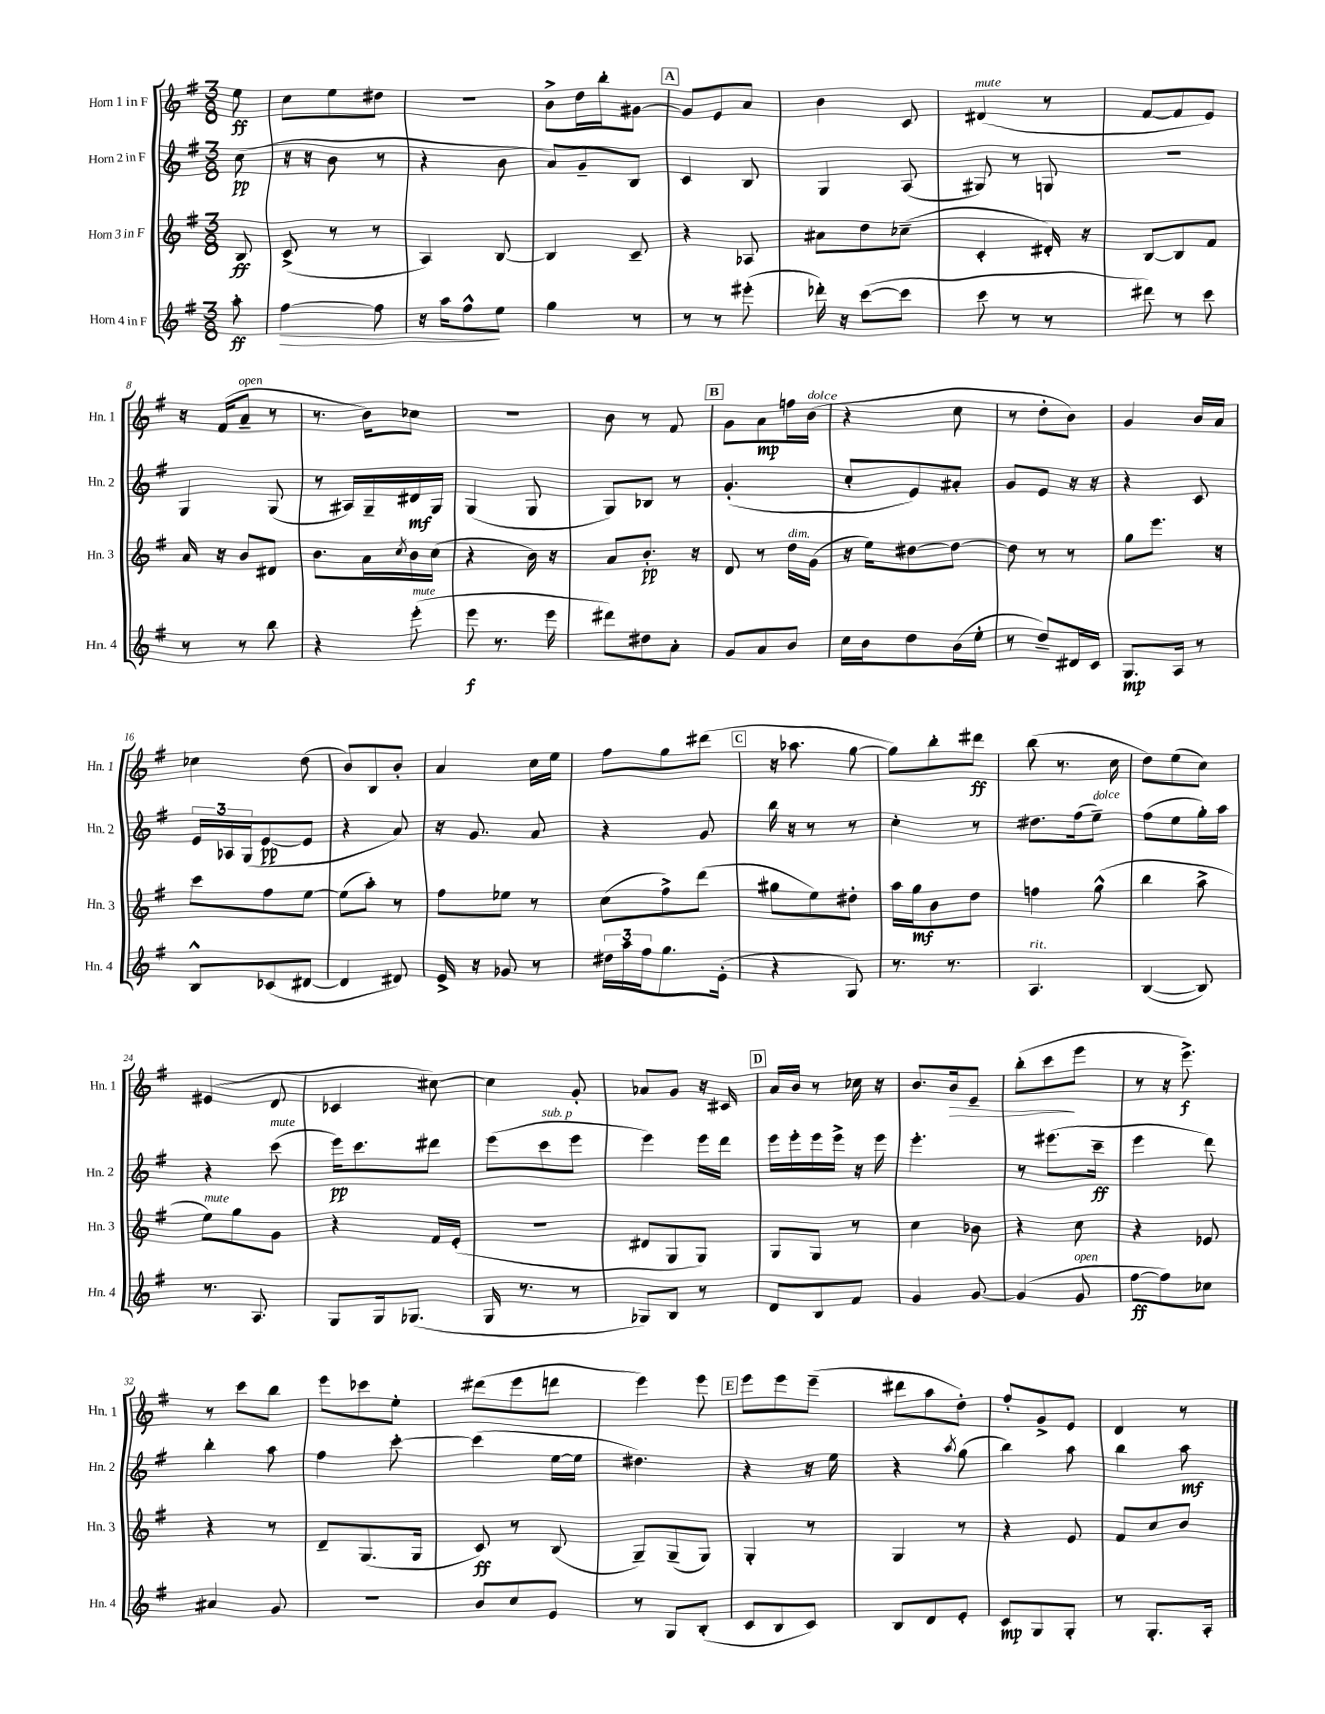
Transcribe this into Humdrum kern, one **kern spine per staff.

**kern	**dynam	**kern	**dynam	**kern	**dynam	**kern	**dynam
*part4	*part4	*part3	*part3	*part2	*part2	*part1	*part1
*staff4	*staff4	*staff3	*staff3	*staff2	*staff2	*staff1	*staff1
*I"Horn 4 in F	*	*I"Horn 3 in F	*	*I"Horn 2 in F	*	*I"Horn 1 in F	*
*I'Hn. 4	*	*I'Hn. 3	*	*I'Hn. 2	*	*I'Hn. 1	*
*clefG2	*	*clefG2	*	*clefG2	*	*clefG2	*
*k[f#]	*	*k[f#]	*	*k[f#]	*	*k[f#]	*
*M3/8	*	*M3/8	*	*M3/8	*	*M3/8	*
=	=	=	=	=	=	=	=
8aa'\	ff	8B/	ff	(8cc\	pp	8ee\	ff
=1	=1	=1	=1	=1	=1	=1	=1
!	!LO:HP:b	!	!	!	!	!	!
[4ff#\	>	(8c^/	.	16r	.	8cc\L	.
.	.	.	.	16r	.	.	.
.	.	8r	.	8b\	.	8ee\	.
8ff#\]	.	8r	.	8r	.	8dd#X\J	.
=2	=2	=2	=2	=2	=2	=2	=2
16r	.	4A/)	.	4r	.	4.r	.
16aa\KL	.	.	.	.	.	.	.
8ff#^^\	.	.	.	.	.	.	.
8ee\J	]	[8B/	.	8b\	.	.	.
=3	=3	=3	=3	=3	=3	=3	=3
4gg\	.	4B/]	.	8a/L)	.	8b^\L	.
.	.	.	.	8g~/	.	16dd\L	.
.	.	.	.	.	.	16bb'\J	.
8r	.	8c~/	.	8B/J	.	[8g#X\J	.
!!LO:REH:place=s1:t=A
=4	=4	=4	=4	=4	=4	=4	=4
8r	.	4r	.	4c/	.	8g#/L]	.
8r	.	.	.	.	.	8e/	.
(8eee#X'\	.	8A-X/	.	8B/	.	8a/J	.
=5	=5	=5	=5	=5	=5	=5	=5
16ddd-X'\)	.	8a#X\L	.	4G/	.	4b\	.
16r	.	.	.	.	.	.	.
([8ccc\L	.	8dd\	.	.	.	.	.
8ccc\J]	.	(8cc-X~\J	.	(8A/	.	8c/	.
=6	=6	=6	=6	=6	=6	=6	=6
!	!	!	!	!	!	!LO:TX:a:i:t=mute	!
8ccc\	.	4c'/	.	8G#X/)	.	(4d#X/	.
8r	.	.	.	8r	.	.	.
8r	.	16d#X'/)	.	8Gn/	.	8r	.
.	.	16r	.	.	.	.	.
=7	=7	=7	=7	=7	=7	=7	=7
8ddd#X\)	.	[8B/L	.	4.r	.	[8f#/L	.
8r	.	8B/]	.	.	.	8f#/]	.
8ccc\	.	8f#/J	.	.	.	8e/J)	.
!!LO:LB:g=z
=8	=8	=8	=8	=8	=8	=8	=8
8r	.	16a/	.	4G/	.	16r	.
.	.	16r	.	.	.	(16f#/KL	.
!	!	!	!	!	!	!LO:TX:a:i:t=open	!
8r	.	8b/L	.	.	.	8a~/J	.
8bb\	.	8d#X/J	.	(8G/	.	8r	.
=9	=9	=9	=9	=9	=9	=9	=9
4r	.	8.b\L	.	8r	.	8.r	.
.	.	.	.	16A#X/LL)	.	.	.
.	.	16a\L	.	16G~/	.	16b\KL)	.
.	.	8qcc/	.	.	.	.	.
!LO:TX:a:i:t=mute	!	!	!	!	!	!	!
(8eee'\	.	16b\	.	16d#X/	mf	8cc-X\J	.
.	.	(16cc\JJ	.	16G/JJ	.	.	.
=10	=10	=10	=10	=10	=10	=10	=10
8eee\	f	4r	.	(4G/	.	4.r	.
8.r	.	.	.	.	.	.	.
.	.	16b\)	.	8G/	.	.	.
16eee\	.	16r	.	.	.	.	.
=11	=11	=11	=11	=11	=11	=11	=11
8ddd#X\L)	.	8a/L	.	8G/L)	.	8b\	.
8dd#X\	.	8.b'/J	pp	8B-X/J	.	8r	.
8a'\J	.	.	.	8r	.	8f#/	.
.	.	16r	.	.	.	.	.
!!LO:REH:place=s1:t=B
=12	=12	=12	=12	=12	=12	=12	=12
8g/L	.	8d/	.	(4.g'/	.	8g\L	.
8a/	.	8r	.	.	.	8a\	mp
!	!	!LO:TX:a:i:t=dim.	!	!	!	!	!
8b/J	.	16dd\LL	.	.	.	16ffn\L	.
!	!	!	!	!	!	!LO:TX:a:i:t=dolce	!
.	.	(16g\JJ	.	.	.	(16b\JJ	.
=13	=13	=13	=13	=13	=13	=13	=13
16cc\LL	.	16r	.	8cc'/L	.	4r	.
16b\J	.	16ee\KL)	.	.	.	.	.
8dd\	.	[8dd#X\	.	8e/)	.	.	.
(16b\L	.	8dd#\J_	.	8a#X'/J	.	8cc\	.
16ee'\JJ	.	.	.	.	.	.	.
=14	=14	=14	=14	=14	=14	=14	=14
8r	.	8dd#\]	.	8g/L	.	8r	.
8dd~/L)	.	8r	.	8e/J	.	8dd'\L	.
16d#X/L	.	8r	.	16r	.	8b\J)	.
16c/JJ	.	.	.	16r	.	.	.
=15	=15	=15	=15	=15	=15	=15	=15
8.G/L	mp	8gg\L	.	4r	.	4g/	.
.	.	8.eee\J	.	.	.	.	.
16A/Jk	.	.	.	.	.	.	.
8r	.	.	.	8c/	.	16b/LL	.
.	.	16r	.	.	.	16a/JJ	.
!!LO:LB:g=z
=16	=16	=16	=16	=16	=16	=16	=16
8B^^/L	.	8ccc\L	.	24e/LL	.	4cc-X\	.
.	.	.	.	24A-X/	.	.	.
.	.	.	.	(24G/J	.	.	.
(8c-X/	.	8ff#\	.	[8e/	pp	.	.
[8d#X/J	.	[8ee\J	.	8e/J]	.	(8dd\	.
=17	=17	=17	=17	=17	=17	=17	=17
4d#/]	.	(8ee\L]	.	4r	.	8b/L)	.
.	.	8aa'\J)	.	.	.	8B/	.
8d#X/)	.	8r	.	8a/)	.	8b'/J	.
=18	=18	=18	=18	=18	=18	=18	=18
16e^/	.	8ff#\L	.	16r	.	4a/	.
16r	.	.	.	8.g/	.	.	.
8g-X/	.	8ee-X\J	.	.	.	.	.
8r	.	8r	.	8a/	.	16cc\LL	.
.	.	.	.	.	.	16ee\JJ	.
=19	=19	=19	=19	=19	=19	=19	=19
24dd#X\LL	.	(8cc\L	.	4r	.	8ff#\L	.
24aa\	.	.	.	.	.	.	.
24ff#\J	.	.	.	.	.	.	.
8.gg\	.	8ff#^\)	.	.	.	8gg\	.
.	.	(8ddd\J	.	8g/	.	(8ddd#X\J	.
(16e'\Jk	.	.	.	.	.	.	.
!!LO:REH:place=s1:t=C
=20	=20	=20	=20	=20	=20	=20	=20
4r	.	8gg#X\L	.	16bb\	.	16r	.
.	.	.	.	16r	.	8.aa-X\	.
.	.	8ee\)	.	8r	.	.	.
8G/)	.	8dd#X'\J	.	8r	.	[8gg\	.
=21	=21	=21	=21	=21	=21	=21	=21
8.r	.	16aa\LL	.	4cc'\	.	8gg\L])	.
.	.	16gg\J	mf	.	.	.	.
.	.	8b\	.	.	.	8bb'\	.
8.r	.	.	.	.	.	.	.
.	.	8dd\J	.	8r	.	8ddd#X\J	ff
=22	=22	=22	=22	=22	=22	=22	=22
!LO:TX:a:i:t=rit.	!	!	!	!	!	!	!
4.A/	.	4ffn\	.	8.dd#X\L	.	(8bb\	.
.	.	.	.	.	.	8.r	.
.	.	.	.	(16ff#\k	.	.	.
!	!	!	!	!LO:TX:a:i:t=dolce	!	!	!
.	.	(8gg^^\	.	8ee~\J)	.	.	.
.	.	.	.	.	.	16cc\	.
=23	=23	=23	=23	=23	=23	=23	=23
([4B/	.	4bb\	.	(8ff#\L	.	8dd\L)	.
.	.	.	.	8ee\	.	(8ee\	.
8B/])	.	8aa^\	.	16gg'\L)	.	8cc\J)	.
.	.	.	.	16aa\JJ	.	.	.
!!LO:LB:g=z
=24	=24	=24	=24	=24	=24	=24	=24
!	!	!LO:TX:a:i:t=mute	!	!	!	!	!
8.r	.	8ee\L)	.	4r	.	(4e#X/	.
.	.	8gg\	.	.	.	.	.
8.A/	.	.	.	.	.	.	.
!	!	!	!	!LO:TX:a:i:t=mute	!	!	!
.	.	8g\J	.	(8ccc\	.	8d/	.
=25	=25	=25	=25	=25	=25	=25	=25
8G/L	.	4r	.	16eee\KL)	pp	4c-X/	.
.	.	.	.	8.ccc\	.	.	.
16G/k	.	.	.	.	.	.	.
(8.G-X/J	.	.	.	.	.	.	.
.	.	16f#/LL	.	8ddd#X\J	.	[8cc#X\)	.
.	.	(16e'/JJ	.	.	.	.	.
=26	=26	=26	=26	=26	=26	=26	=26
16G/	.	4.r	.	(8eee\L	.	4cc#\]	.
8.r	.	.	.	.	.	.	.
!	!	!	!	!LO:TX:a:i:t=sub. p	!	!	!
.	.	.	.	8ccc\	.	.	.
8r	.	.	.	8eee\J	.	8g'/	.
=27	=27	=27	=27	=27	=27	=27	=27
8G-X/L)	.	8d#X/L	.	4eee\)	.	8a-X/L	.
8B/J	.	8G/	.	.	.	8g/J	.
8r	.	8G/J)	.	16eee\LL	.	16r	.
.	.	.	.	16ddd\JJ	.	16c#X/	.
!!LO:REH:place=s1:t=D
=28	=28	=28	=28	=28	=28	=28	=28
8d/L	.	8G/L	.	16eee\LL	.	16a/LL	.
.	.	.	.	16eee'\	.	16b/JJ	.
8B/	.	8G/J	.	16eee\	.	8r	.
.	.	.	.	16eee^\JJ	.	.	.
8f#/J	.	8r	.	16r	.	16cc-X\	.
.	.	.	.	16eee\	.	16r	.
=29	=29	=29	=29	=29	=29	=29	=29
4g/	.	4cc\	.	4.eee'\	.	8.b/L	.
!	!	!	!	!	!	!	!LO:HP:b
.	.	.	.	.	.	16b/k	>
[8g/	.	8b-X\	.	.	.	8e~/J	.
=30	=30	=30	=30	=30	=30	=30	=30
(4g/]	.	4r	.	8r	.	(8bb'\L	.
.	.	.	.	(8.eee#X\L	.	8ccc\	.
!LO:TX:a:i:t=open	!	!	!	!	!	!	!
8g/	.	8cc\	.	.	.	8eee\J	]
.	.	.	.	16ccc~\Jk	ff	.	.
=31	=31	=31	=31	=31	=31	=31	=31
[8ff#\L	ff	4r	.	4eee\	.	8r	.
8ff#\])	.	.	.	.	.	16r	.
.	.	.	.	.	.	8.eee^\)	f
8cc-X\J	.	8e-X/	.	8ddd\)	.	.	.
!!LO:LB:g=z
=32	=32	=32	=32	=32	=32	=32	=32
4a#X/	.	4r	.	4bb'\	.	8r	.
.	.	.	.	.	.	8ccc\L	.
8g/	.	8r	.	8aa\	.	8bb\J	.
=33	=33	=33	=33	=33	=33	=33	=33
4.r	.	8d~/L	.	4ff#\	.	8eee\L	.
.	.	(8.G/	.	.	.	8ccc-X\	.
.	.	.	.	[8ccc'\	.	8ee'\J	.
.	.	16G/Jk	.	.	.	.	.
=34	=34	=34	=34	=34	=34	=34	=34
8b/L	.	8c/)	ff	(4ccc\]	.	(8ddd#X\L	.
8cc/	.	8r	.	.	.	8eee\	.
8e/J	.	(8B/	.	[16ee\LL	.	8dddn\J	.
.	.	.	.	16ee\JJ]	.	.	.
=35	=35	=35	=35	=35	=35	=35	=35
8r	.	8G~/L)	.	4.dd#X\)	.	4eee\)	.
8G/L	.	(8G~/	.	.	.	.	.
(8B'/J	.	8G/J)	.	.	.	8eee\	.
!!LO:REH:place=s1:t=E
=36	=36	=36	=36	=36	=36	=36	=36
8c/L	.	4G'/	.	4r	.	8eee\L	.
8B/	.	.	.	.	.	8eee\	.
8c/J)	.	8r	.	16r	.	(8eee~\J	.
.	.	.	.	16ee\	.	.	.
=37	=37	=37	=37	=37	=37	=37	=37
8B/L	.	4G/	.	4r	.	8ddd#X\L	.
8d/	.	.	.	.	.	8aa\	.
.	.	.	.	8qaa/	.	.	.
8e'/J	.	8r	.	(8gg\	.	8dd'\J)	.
=38	=38	=38	=38	=38	=38	=38	=38
8c/L	mp	4r	.	4bb\)	.	8ff#'/L	.
8G/	.	.	.	.	.	8g^/	.
8G'/J	.	8e/	.	8aa\	.	8e/J	.
=39	=39	=39	=39	=39	=39	=39	=39
8r	.	8f#/L	.	4bb\	.	4d/	.
8.G'/L	.	8cc/	.	.	.	.	.
.	.	8b/J	.	8aa\	mf	8r	.
16A'/Jk	.	.	.	.	.	.	.
==	==	==	==	==	==	==	==
*-	*-	*-	*-	*-	*-	*-	*-
